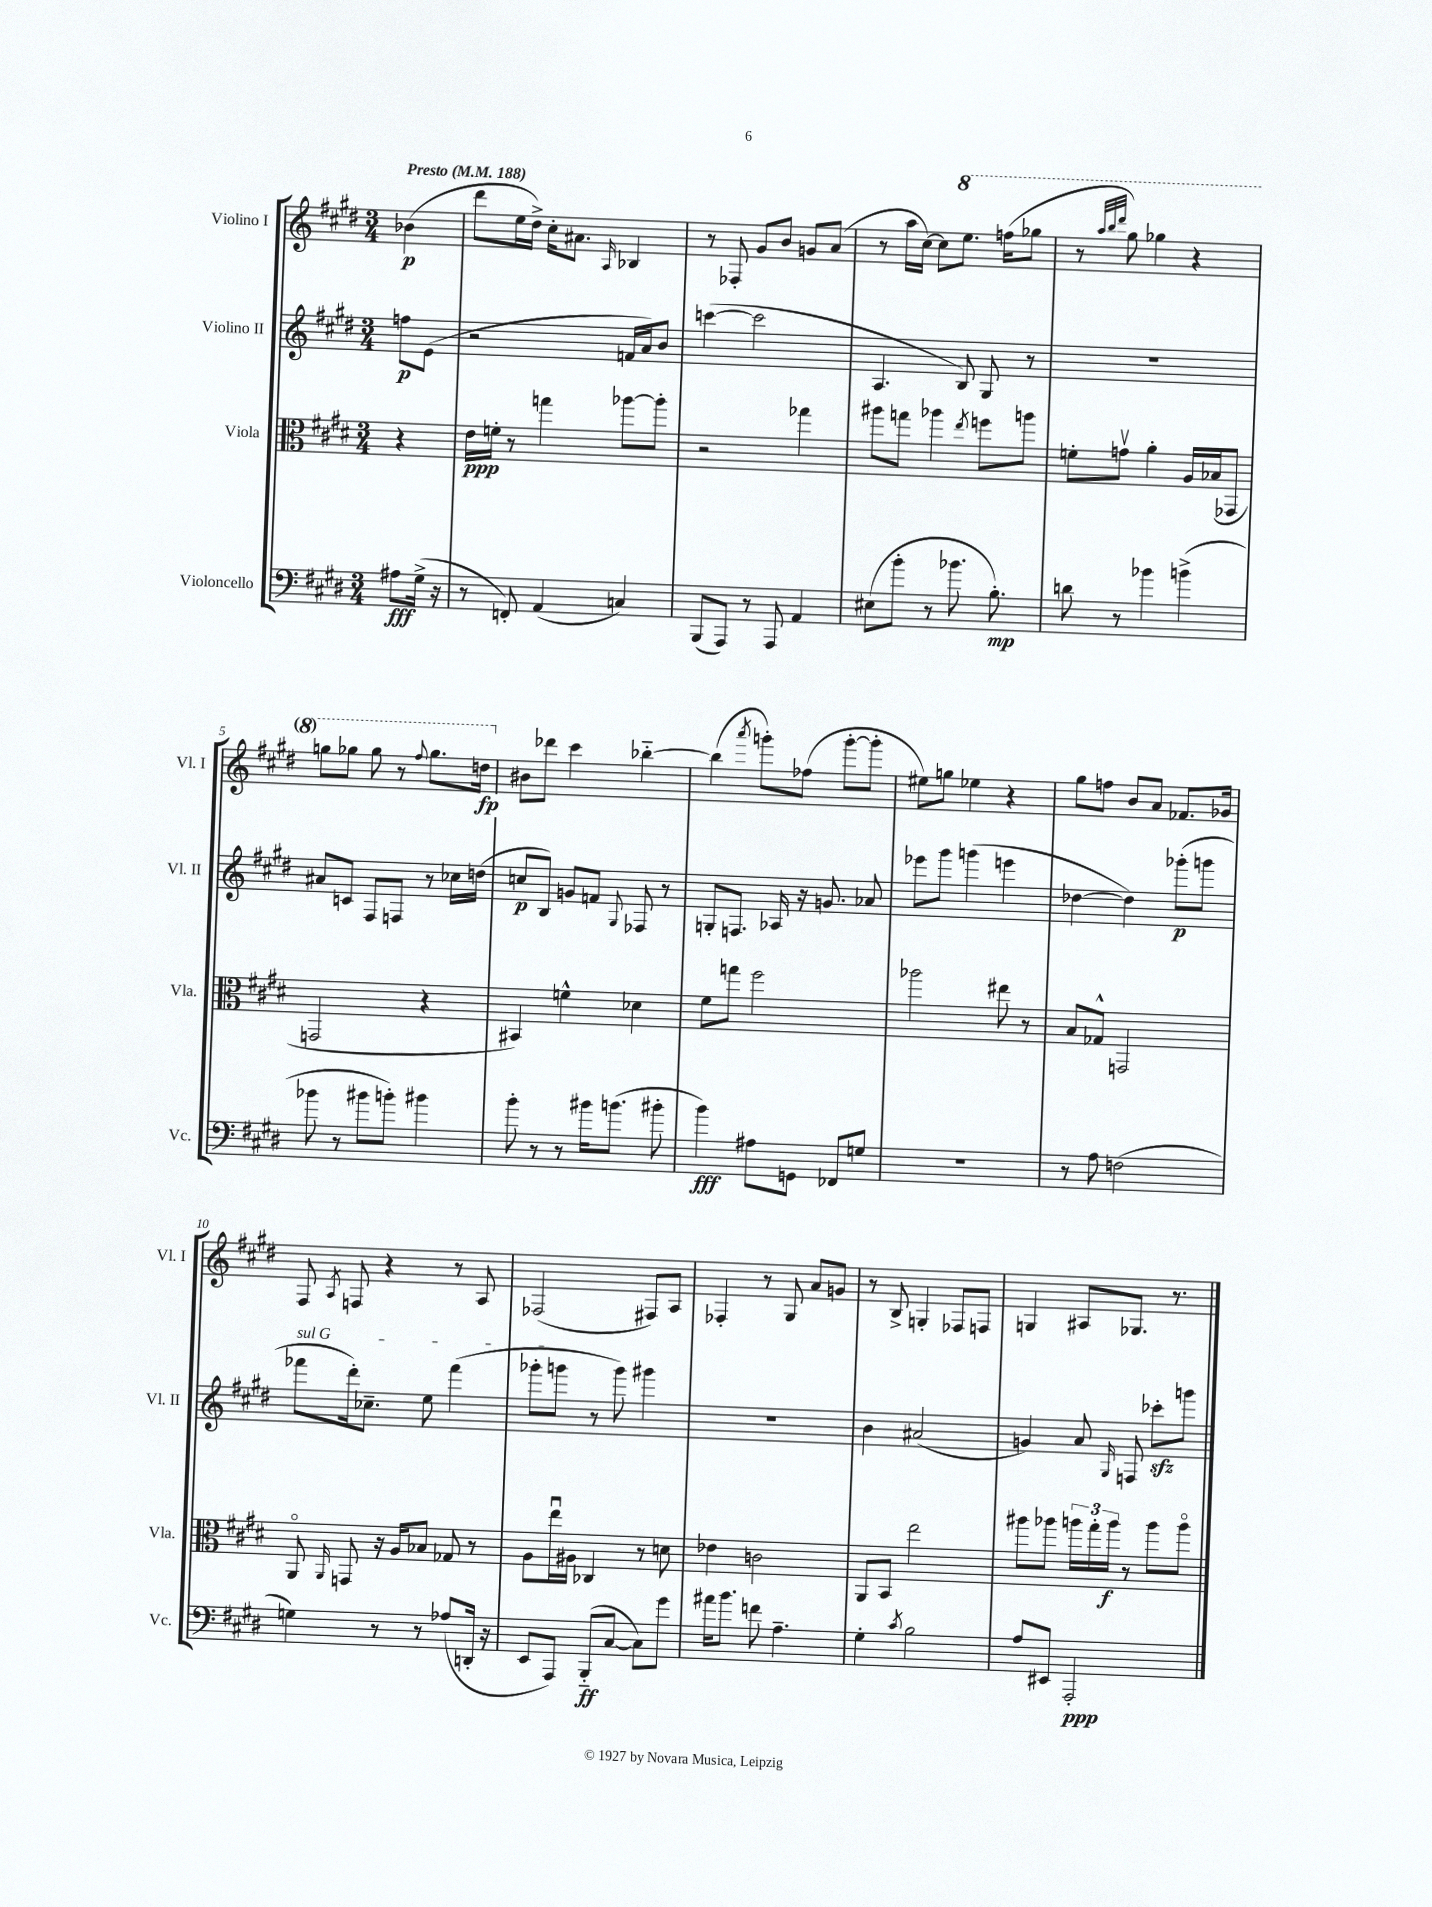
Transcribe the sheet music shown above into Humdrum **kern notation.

**kern	**kern	**kern	**kern
*staff4	*staff3	*staff2	*staff1
*clefF4	*clefC3	*clefG2	*clefG2
*k[f#c#g#d#]	*k[f#c#g#d#]	*k[f#c#g#d#]	*k[f#c#g#d#]
*M3/4	*M3/4	*M3/4	*M3/4
*MM188	*MM188	*MM188	*MM188
8A#\L	4r	8ff\L	(4b-\
(16G#^\Jk	.	(8e\J	.
16r	.	.	.
=	=	=	=
8r	16e\LL	2r	8ddd#\L
.	16f'\JJ	.	.
8FF'/)	8r	.	16ee\L
.	.	.	16dd#^\JJ)
(4AA/	4gg\	.	16cc#'\LK
.	.	.	8.a#\J
.	.	.	16qqA/
4C/)	[8aa-\L	16f/LL	4B-/
.	.	16a/J)	.
.	8aa-'\]J	8b/J	.
=	=	=	=
(8BBB/L	2r	([4ccc\	8r
8AAA/J)	.	.	8F-'/
8r	.	2ccc\]	8g#/L
8AAA/	.	.	8b/J
4AA/	4gg-\	.	8g/L
.	.	.	(8a/J
=	=	=	=
(8E#\L	8aa#\L	4.A/	8r
8b'\J	8gg\J	.	16aa\LL
.	.	.	[16cc#\JJ)
8r	4aa-\	.	8cc#\]L
8.b-\	.	8B/)	8.eee\J
.	8qee/	.	.
.	8ff\L	8G#/	.
8.B'\)	.	.	(16fff\LK
.	8aa\J	8r	8ggg-\J
=	=	=	=
8d\	8f'\L	2.r	8r
.	.	.	32qqaaa/LLL
.	.	.	32qqbbb/
.	.	.	32qqdddd#/JJJ
8r	8gv\J	.	8ggg#\)
4b-\	4a'\	.	4ggg-\
(4b^\	16A/LL	.	4r
.	(16B-/J	.	.
.	8GG-/J	.	.
=	=	=	=
8b-\	2GG/	8a#/L	8ggg\L
8r	.	8c/J	8ggg-\J
8b#\L	.	8F#/L	8ggg-\
8b'\J)	.	8F/J	8r
.	.	.	8qqfff#/
4b#\	4r	8r	8.ggg-\L
.	.	16cc-\LL	.
.	.	(16dd\JJ	16ddd\Jk
=	=	=	=
8b'\	4BB#/)	8cc/L	8b#\L
8r	.	8B/J)	8ddd-\J
8r	4f^^\	8g/L	4ccc#\
16b#\LK	.	8f/J	.
(8.b\J	.	.	.
.	.	8qqG#/	.
.	4d-\	8F-/	[4bb-'~\
8b#'\	.	8r	.
=	=	=	=
4b\)	8f#\L	8G'/L	(4bb-\]
.	8gg\J	8.F/J	.
.	.	.	8qaaa/
8A#\L	2ff#\	.	8ggg'\L)
.	.	16A-/	.
8GG\J	.	16r	(8ff-\J
.	.	8.g/	.
8FF-/L	.	.	[8ggg'\L
8G/J	.	8a-/	8ggg'\]J
=	=	=	=
2.r	2aa-\	8eee-\L	8ee#\L)
.	.	8ggg#\J	8gg\J
.	.	(4ggg\	4ee-\
.	8ee#\	4eee\	4r
.	8r	.	.
=	=	=	=
8r	8B/L	[4dd-\	8gg#\L
8A\	8G-^^/J	.	8ff\J
(2F\	2GG/	4dd-\])	8b/L
.	.	.	8a/J
.	.	(8ggg-'\L	8.f-/L
.	.	8ggg\J	.
.	.	.	16g-/Jk
=	=	=	=
4G\)	8AAo/	8fff-\L	8F#/
.	16qqAA/	.	8qA/
.	8GG/	16ddd#'\k)	8F/
.	.	8.cc-~\J	.
8r	16r	.	4r
.	16A/LK	.	.
8r	8B-/J	8ee\	.
(8A-/L	8G-/	(4fff-\	8r
16DD'/Jk	8r	.	8A/
16r	.	.	.
=	=	=	=
8EE/L	8A\L	8ggg-'\L	(2F-/
8AAA/J)	16eeu\L	8ggg\J	.
.	16A#\JJ	.	.
(8BBB'~/L	4C-/	8r	.
[8C#/J	.	8ggg\)	.
8C#\]L)	8r	4ggg#\	8F#/L)
8g#\J	8d\	.	8A/J
=	=	=	=
16a#\LK	4e-\	2.r	4F-'/
8.b\J	.	.	.
8f\	2c\	.	8r
4.A~\	.	.	8G#/
.	.	.	8a/L
.	.	.	8g/J
=	=	=	=
4G#'\	8AA/L	4b\	8r
.	8BB/J	.	8B^/
8qc#/	.	.	.
2B\	2ee\	(2a#/	4G'/
.	.	.	8F-/L
.	.	.	8F/J
=	=	=	=
8A/L	8aa#\L	4g/)	4G/
8EE#/J	8aa-\J	.	.
2AAA'/	24aa\LL	8a/	8A#/L
.	24gg#'\	.	.
.	24aa\JJ	.	.
.	.	16qqG#/	.
.	8r	8F/	8.G-/J
.	8aa\L	8ccc-'\L	.
.	.	.	8.r
.	8aao\J	8ggg\J	.
==	==	==	==
*-	*-	*-	*-
